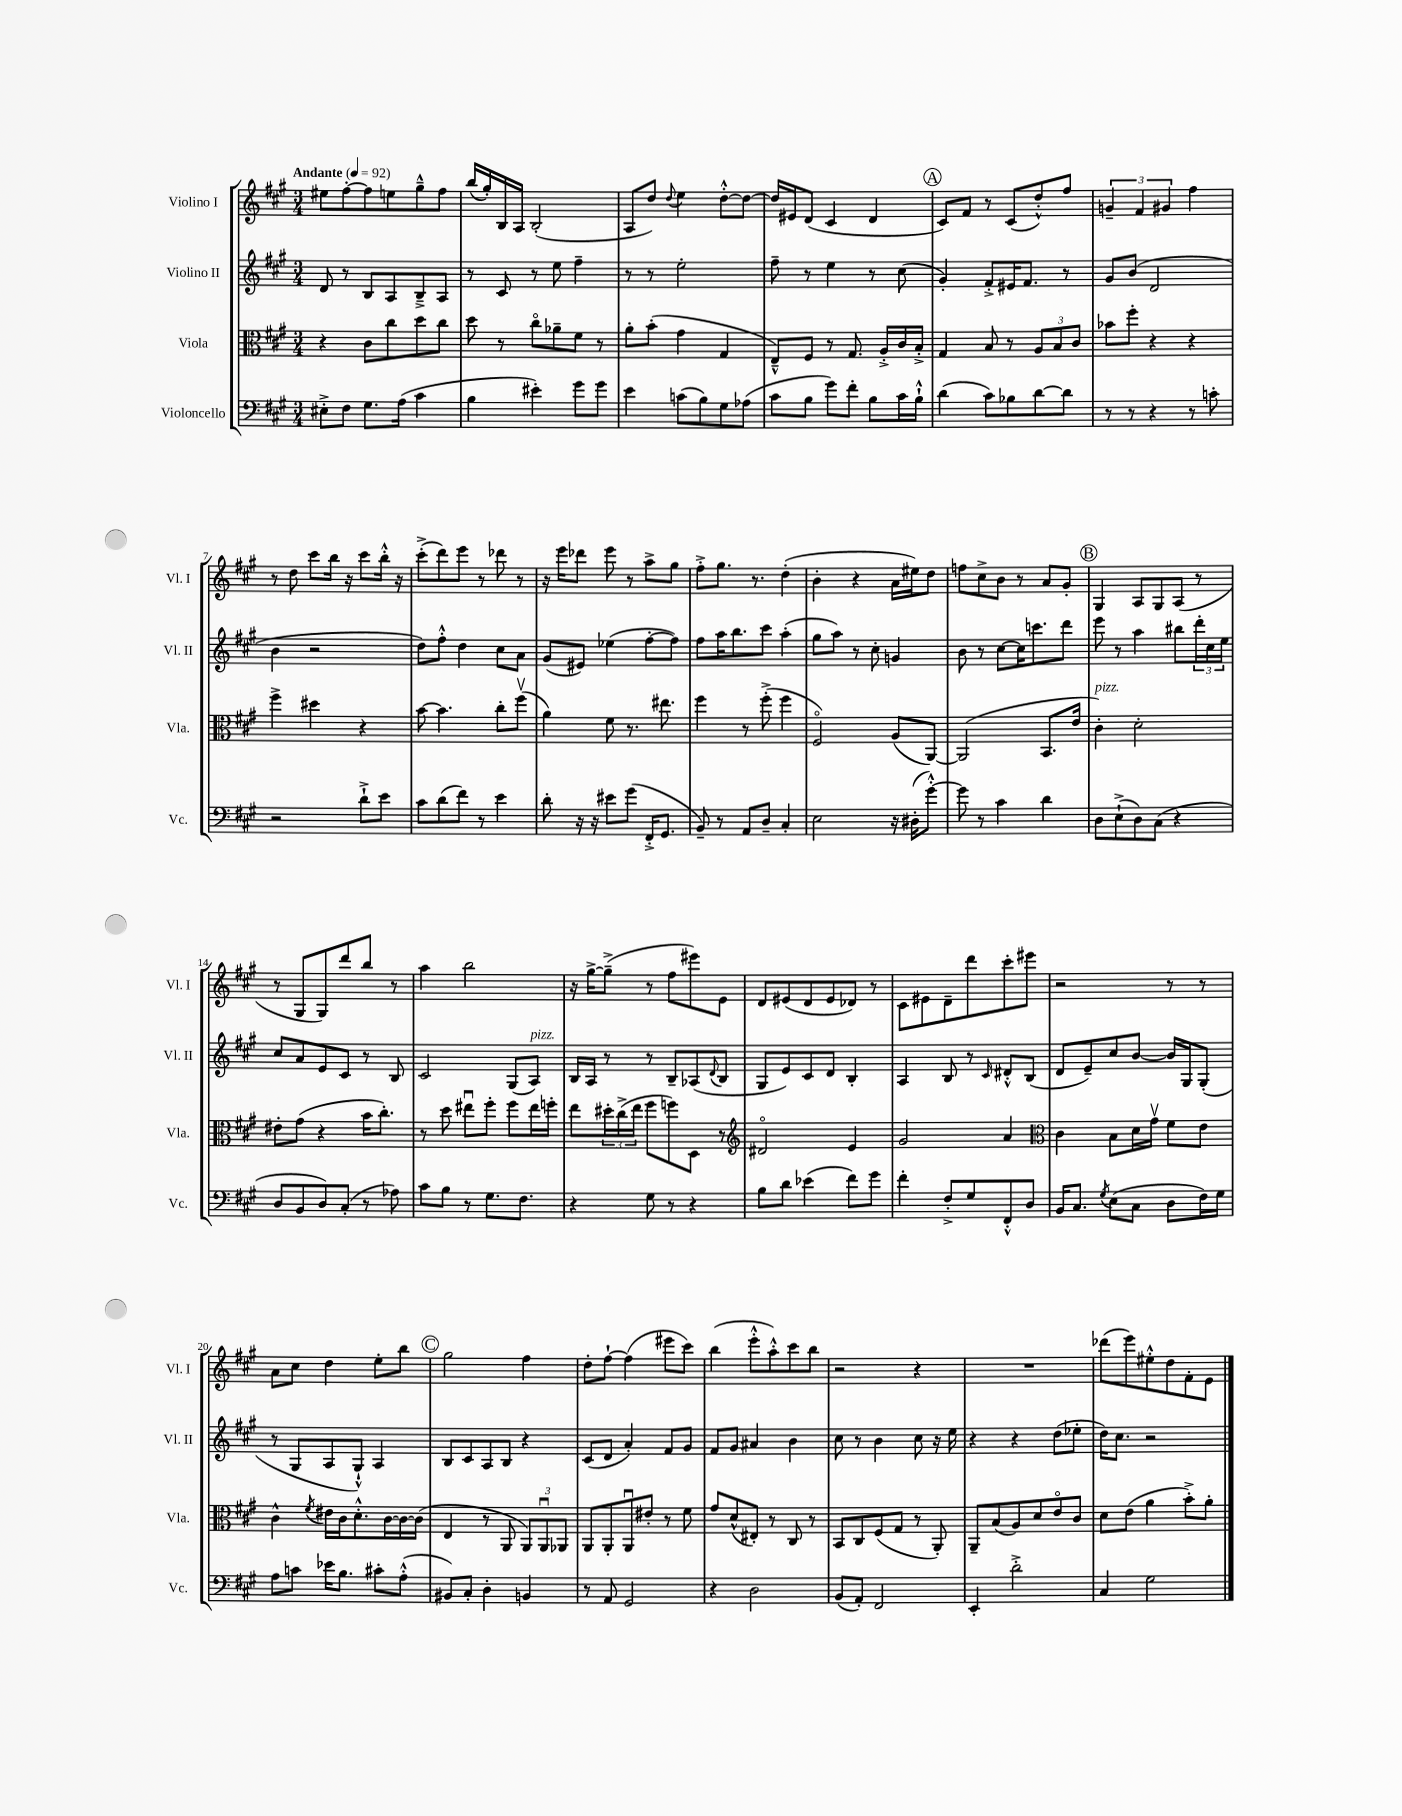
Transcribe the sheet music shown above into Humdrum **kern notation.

**kern	**kern	**kern	**kern
*staff4	*staff3	*staff2	*staff1
*clefF4	*clefC3	*clefG2	*clefG2
*k[f#c#g#]	*k[f#c#g#]	*k[f#c#g#]	*k[f#c#g#]
*M3/4	*M3/4	*M3/4	*M3/4
*MM92	*MM92	*MM92	*MM92
8E#'^	4r	8d	8ee#
8F#	.	8r	[8ff#'
8.G#	8c#	8B	8ff#]
.	8cc#	8A	8ee
(16A	.	.	.
4c#	8dd	8B~^	8gg#~^^
.	8cc#	8A	8ff#
=	=	=	=
4B	8dd	8r	(16bb
.	.	.	16gg#')
.	8r	8c#	16B
.	.	.	16A
4e#')	8cc#o	8r	(2B'
.	8a-~	8ee	.
8g#	8f#	4ff#~	.
8g#	8r	.	.
=	=	=	=
4e	8a'	8r	8A
.	(8b'	8r	8dd)
.	.	.	8qqdd
(8c	4g#	2ee'	4ee
8B)	.	.	.
8G#	4G#	.	[8dd'^^
(8A-	.	.	8dd_
=	=	=	=
8c#	8E~^^)	8ff#~	16dd]
.	.	.	16e#
8B	8F#	8r	(8d
8g#)	8r	4ee	4c#
8f#'	8.G#	.	.
8B	.	8r	4d
.	16A'^	.	.
16c#	16c#	(8cc#	.
16B`^^	16B'^	.	.
=	=	=	=
(4d	4G#	4g#')	8c#)
.	.	.	8f#
8c#)	8B	8f#'^	8r
8B-	8r	16e#	(8c#
.	.	8.f#	.
[8d	12A	.	8dd'^^)
.	12B	.	.
8d]	.	8r	8ff#
.	12c#	.	.
=	=	=	=
8r	8b-	8g#	6g~
8r	8ff#'	(8b	.
.	.	.	6f#
4r	4r	2d	.
.	.	.	6g#
8r	4r	.	4ff#
8c'	.	.	.
=	=	=	=
2r	4ff#^	4b	8r
.	.	.	8dd
.	4dd#	2r	8ccc#
.	.	.	16bb
.	.	.	16r
8d`^	4r	.	8ccc#
8e	.	.	16bb'^^
.	.	.	16r
=	=	=	=
8c#	[8b	8dd)	(8ccc#'^
(8d	4.b]	8ff#'^^	8ddd)
8f#)	.	4dd	8eee
8r	.	.	8r
4e	8cc#'	8cc#	8ddd-
.	(8ff#v	8a	8r
=	=	=	=
8d'	4a)	(8g#	16r
.	.	.	16eee
16r	.	8e#)	8ddd-
16r	.	.	.
8e#	8f#	(4ee-	8eee
(8g#	8.r	.	8r
16FF#'^	.	[8ff#'	8aa^
8.GG#	8.ee#	.	.
.	.	8ff#])	8gg#
=	=	=	=
8BB~)	4ff#	8ff#	8ff#'^
8r	.	16aa	8.gg#
.	.	8.bb	.
8AA	8r	.	.
.	.	.	8.r
8D~	(8ff#'^	8ccc#	.
4C#'	4ff#	(4aa'	(4dd'
=	=	=	=
2E	2F#o)	8gg#	4b'
.	.	8aa)	.
.	.	8r	4r
.	.	8cc#'	.
16r	(8A	4g	16a
(16D#'	.	.	16ee#)
[8g#'^^)	[8AA)	.	8dd
=	=	=	=
8g#]	(2AA]	8b	8ff
8r	.	8r	8cc#^
4c#	.	[8cc#	8b
.	.	16cc#]	8r
.	.	8.ccc	.
4d	8.BB	.	8a
.	.	8ddd	8g#'
.	16e	.	.
=	=	=	=
8D	4c#')	8eee	4G#
(8E`^	.	8r	.
8D)	2d'	4aa	8A
(8C#	.	.	8G#
4r	.	8bb#	(8A
.	.	24ddd'	8r
.	.	24cc#	.
.	.	24ee	.
=	=	=	=
8D	8e#'	8cc#	8r
8BB	(8g#	8a	8G#
8D)	4r	8e	8G#)
(8C#'	.	8c#	8ddd
8r	16b	8r	8bb
.	8.cc#')	.	.
8A-)	.	8B	8r
=	=	=	=
8c#	8r	2c#	4aa
8B	8dd	.	.
8r	8ee#u	.	2bb
8.G#	8ff#'	.	.
.	8ff#	(8G#	.
8.F#	.	.	.
.	16ee#	8A)	.
.	16ff'	.	.
=	=	=	=
4r	8ee	16B	16r
.	.	16A	[16gg#^
.	24dd#'	8r	(8gg#~^]
.	(24cc#^	.	.
.	24ee	.	.
8G#	8ff#	8r	8r
8r	8ff)	8B~	8ff#
4r	8D	(8A-	8eee#)
.	.	8qqd	.
.	8r	8B	8e
=	=	=	=
*	*clefG2	*	*
8B	2d#o	8G#	8d
8d	.	8e)	(8e#
(4e-	.	8c#	8d
.	.	8d	8e#
8f#)	4e	4B'	8d-)
8g#	.	.	8r
=	=	=	=
4f#'	2g#	4A	8c#
.	.	.	8e#
8F#'^	.	8B	8d~
8G#	.	8r	8ddd
.	.	16qqc#	.
8FF#'^^	4a	8d#'^^	8ccc#'
8D	.	(8B	8eee#
=	=	=	=
*	*clefC3	*	*
16BB	4c#	8d	2r
8.C#	.	.	.
.	.	8e~)	.
8qG#	.	.	.
(8E	8B	8cc#	.
8C#	16d	[8b	.
.	16g#v	.	.
8D	8f#	16b]	8r
.	.	16G#	.
16F#)	8e	(8G#'	8r
16G#	.	.	.
=	=	=	=
8A	4c#^^	8r	8a
8c	.	8G#	8cc#
.	8qf#	.	.
16e-	16e#	8A	4dd
8.B	16c#	.	.
.	8.d'^^	8G#`^^)	.
8c#'	.	4A	8ee'
.	[16c#	.	.
(8A'^^	16c#_	.	8bb
.	(16c#]	.	.
=	=	=	=
8BB#)	4E	8B	2gg#
8C#'	.	8c#	.
4D'	8r	8A	.
.	8AA	8B	.
4BB	12AA)	4r	4ff#
.	12AAu	.	.
.	12AA-	.	.
=	=	=	=
8r	8AA	(8c#	8dd'
8AA	8AA'	8d	[8ff#`
2GG#	8AAu	4a')	(4ff#]
.	8e#'	.	.
.	8r	8f#	8eee#
.	8f#	8g#	8ccc#)
=	=	=	=
4r	8g#	8f#	(4bb
.	(8d^^	8g#	.
2D	8E#')	4a#	8eee'^^
.	8r	.	8aa'^^)
.	8C#	4b	8ccc#
.	8r	.	8bb
=	=	=	=
(8BB	8BB	8cc#	2r
8AA')	8C#	8r	.
2FF#	(8F#	4b	.
.	8G#	.	.
.	8r	8cc#	4r
.	8AA')	16r	.
.	.	16ee	.
=	=	=	=
4EE'	8AA~	4r	2.r
.	(8B	.	.
2d'^	8A)	4r	.
.	8d	.	.
.	8eo	(8dd	.
.	8c#	8ee-'	.
=	=	=	=
4C#	8d	16dd)	(8ddd-
.	.	8.cc#	.
.	(8e	.	8eee)
2G#	4a	2r	8ee#'^^
.	.	.	8dd
.	8b'^)	.	8f#'
.	8a'	.	8e
==	==	==	==
*-	*-	*-	*-
